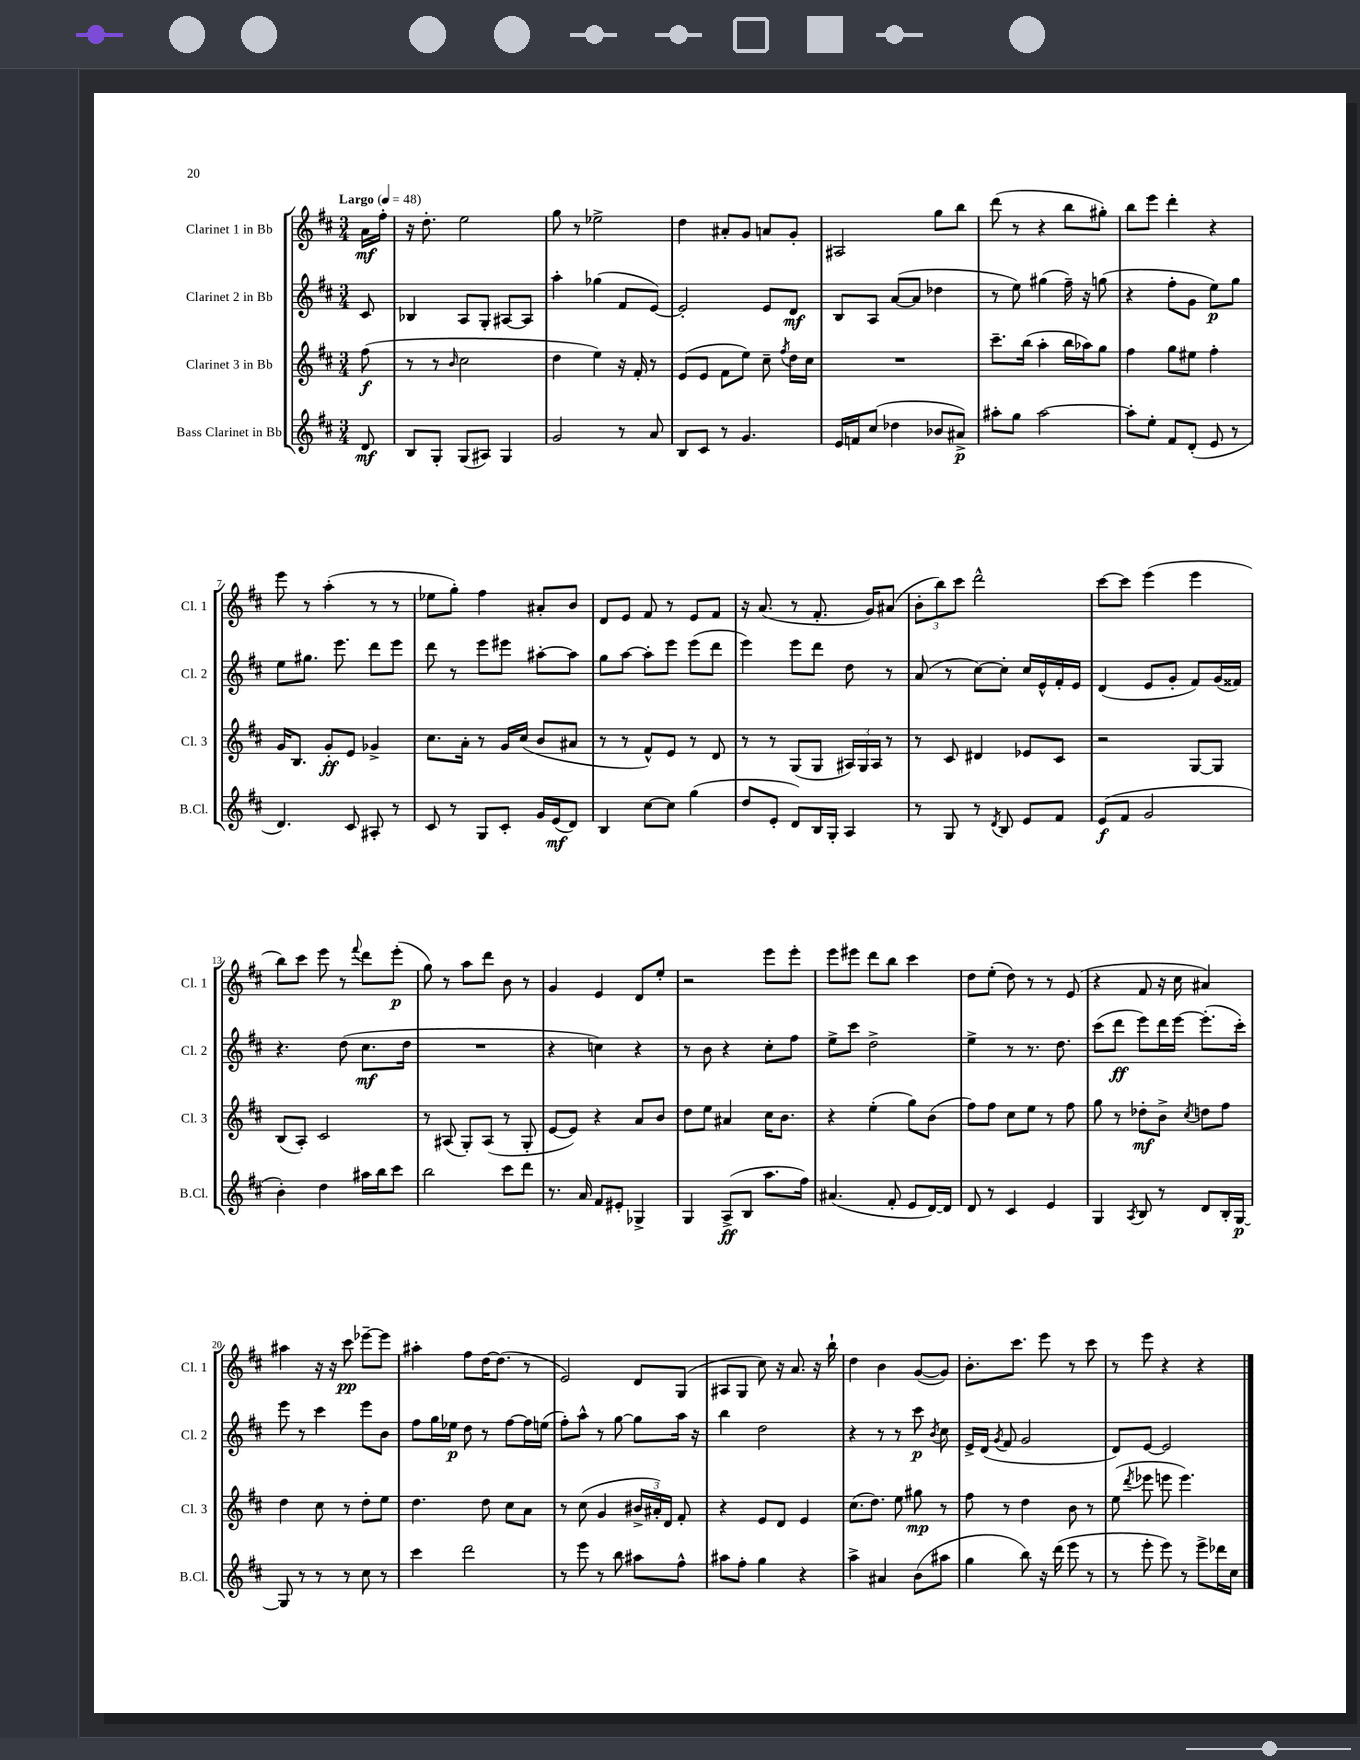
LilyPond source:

<<
\new StaffGroup <<
\new Staff = "s0" \with { instrumentName = "Clarinet 1 in Bb" shortInstrumentName = "Cl. 1" } {
    \clef treble \key d \major \numericTimeSignature \time 3/4 \partial 8 \tempo "Largo" 4 = 48
    \autoBeamOff a'16[\mf fis''16]-. |
    r16 d''8.-. e''2 |
    g''8 r8 ees''2-> |
    d''4 ais'8[-. g'8] a'8[ g'8]-. |
    ais2 g''8[ b''8] |
    d'''8( r8 r4 b''8[ gis''8]-.) |
    b''8[ e'''8] d'''4-. r4 |
    e'''8 r8 a''4-.( r8 r8 |
    ees''8[ g''8]-.) fis''4 ais'8[-. b'8] |
    d'8[ e'8] fis'8 r8 e'8[ fis'8] |
    r16 a'8.( r8 fis'8.-. g'16[) ais'8]( |
    \tuplet 3/2 { b'8[-. b''8) cis'''8] } d'''2-^ |
    cis'''8[~ cis'''8] e'''4( e'''4 |
    b''8[) cis'''8] e'''8 r8 \appoggiatura { fis'''8 } d'''8[ e'''8]-.\p( |
    g''8) r8 a''8[ d'''8] b'8 r8 |
    g'4 e'4 d'8[ e''8]-. |
    r2 e'''8[ e'''8]-. |
    e'''8[ eis'''8] d'''8[ b''8] cis'''4 |
    d''8[ e''8]-.( d''8) r8 r8 e'8( |
    r4 fis'8 r16 cis''16 ais'4) |
    ais''4 r16 r16 cis'''8\pp ees'''8[~-- ees'''8] |
    ais''4-. fis''8[ d''16~ d''8.]( r8 |
    e'2) d'8[ g8]( |
    ais8[ g8] cis''8) r16 a'8. r16 b''16-! |
    d''4 b'4 g'8[~( g'8]) |
    b'8.[-. cis'''8.] e'''8 r8 cis'''8 |
    r8 e'''8 r4 r4 \bar "|." |
}
\new Staff = "s1" \with { instrumentName = "Clarinet 2 in Bb" shortInstrumentName = "Cl. 2" } {
    \clef treble \key d \major \numericTimeSignature \time 3/4 \partial 8
    \autoBeamOff cis'8 |
    bes4 a8[ g8]-. ais8[~ ais8] |
    a''4-. ges''4( fis'8[ e'8]~) |
    e'2-. e'8[ d'8]\mf |
    b8[ a8] a'8[~( a'8] des''4 |
    r8 e''8) gis''4( fis''16--) r16 g''8( |
    r4 fis''8[-. g'8] e''8[\p) g''8] |
    e''8[ gis''8.] e'''8. d'''8[ e'''8] |
    d'''8 r8 e'''8[ eis'''8] ais''8[~-. ais''8] |
    g''8[ a''8]~ a''8[-. e'''8] e'''8[( d'''8] |
    e'''4) e'''8[ d'''8] d''8 r8 |
    a'8( r8 cis''8[~) cis''8]-. cis''16[ e'16-^ fis'16-. e'16] |
    d'4( e'8[ g'8]-. fis'8[) g'16( fisis'16]) |
    r4. d''8( cis''8.[\mf d''16] |
    R2. |
    r4 c''4) r4 |
    r8 b'8 r4 cis''8[-. fis''8] |
    e''8[-> cis'''8] d''2-> |
    e''4-> r8 r8. d''8. |
    cis'''8[( d'''8]\ff e'''8[) d'''16 e'''16]~ e'''8.[-.( cis'''16]-.) |
    e'''8 r8 cis'''4 e'''8[ b'8] |
    fis''8[ g''16 ees''16]\p d''8 r8 fis''8[~ fis''16 e''16]( |
    fis''8[-.) a''8]-^ r8 g''8~ g''8[ a''16] r16 |
    b''4 d''2 |
    r4 r8 r8 cis'''8\p \acciaccatura { b'8 } cis''8 |
    e'16[-> d'16]( \acciaccatura { g'8 } fis'8 g'2 |
    d'8[) e'8]~ e'2 \bar "|." |
}
\new Staff = "s2" \with { instrumentName = "Clarinet 3 in Bb" shortInstrumentName = "Cl. 3" } {
    \clef treble \key d \major \numericTimeSignature \time 3/4 \partial 8
    \autoBeamOff fis''8\f( |
    r8 r8 \grace { b'16 } cis''2 |
    d''4 e''4) r16 fis'16-. r8 |
    e'8[( e'8] fis'8[ e''8]) cis''8-- \acciaccatura { fis''8 } d''16[ cis''16] |
    R2. |
    cis'''8.[-- b''16]( a''4-. b''16[ aes''16) g''8] |
    fis''4 g''8[ eis''8] fis''4-. |
    g'16[ b8.] g'8[-.\ff e'8] ges'4-> |
    cis''8.[ a'16]-. r8 g'16[ cis''16]( b'8[ ais'8] |
    r8 r8 fis'8[-^) e'8] r8 d'8 |
    r8 r8 g8[( g8] \tuplet 3/2 { ais16[) g16 ais16] } r8 |
    r8 cis'8 dis'4 ees'8[ cis'8] |
    r2 g8[~ g8] |
    b8[( a8]-.) cis'2 |
    r8 ais8( g8[-.) ais8]( r8 g8-. |
    e'8[~ e'8]) r4 a'8[ b'8] |
    d''8[ e''8] ais'4 cis''16[ b'8.] |
    r4 e''4-.( g''8[) b'8]( |
    fis''8[) fis''8] cis''8[ e''8] r8 fis''8 |
    g''8 r8 des''8[-.\mf b'8]-> \acciaccatura { cis''8 } d''8[ fis''8] |
    d''4 cis''8 r8 d''8[-. e''8] |
    d''4. d''8 cis''8[ a'8] |
    r8 cis''8( g'4 \tuplet 3/2 { bis'16[-> ais'16-.) d'16] } fis'8-. |
    r4 e'8[ d'8] e'4 |
    cis''8.[( d''8.]) e''8 gis''8\mp r8 |
    fis''8 r8 d''4 b'8 r8 |
    e''8( \acciaccatura { d'''8 } ees'''8 e'''8 e'''4.) \bar "|." |
}
\new Staff = "s3" \with { instrumentName = "Bass Clarinet in Bb" shortInstrumentName = "B.Cl." } {
    \clef treble \key d \major \numericTimeSignature \time 3/4 \partial 8
    \autoBeamOff d'8\mf |
    b8[ g8]-. g8[( ais8]) g4 |
    g'2 r8 a'8 |
    b8[ cis'8] r8 g'4. |
    e'16[ f'16 cis''8]( des''4 bes'8[ ais'8]->\p) |
    ais''8[-. g''8] ais''2~ |
    ais''8[-. e''8]-. fis'8[ d'8]-.( e'8 r8 |
    d'4.) cis'8 ais8-. r8 |
    cis'8 r8 g8[ cis'8]-. g'16[ e'16\mf( d'8]) |
    b4 cis''8[~ cis''8] g''4( |
    d''8[ e'8]-. d'8[) b16 g16]-. a4 |
    r8 g8 r8 \acciaccatura { d'8 } b8 e'8[ fis'8] |
    e'8[\f( fis'8] g'2 |
    b'4-.) d''4 ais''16[ b''16 cis'''8] |
    b''2 cis'''8[ d'''8] |
    r8. a'16 fis'8[ eis'8]-. ges4-> |
    g4 a8[->\ff( b8] a''8.[ fis''16]) |
    ais'4.( fis'8-. e'8[ d'16~) d'16] |
    d'8 r8 cis'4 e'4 |
    g4 \acciaccatura { a8 } b8 r8 d'8[ b16-. g16]~\p |
    g8 r8 r8 r8 cis''8 r8 |
    cis'''4 d'''2 |
    r8 e'''8 r8 b''8 ais''8[ fis''8]-^ |
    ais''8[ fis''8]-. g''4 r4 |
    a''4-> ais'4 b'8[( ais''8] |
    g''4 b''8) r16 d'''16( e'''8 r8 |
    r8 e'''8-. e'''8) r8 e'''8[-> des'''16 cis''16] \bar "|." |
}
>>
>>
